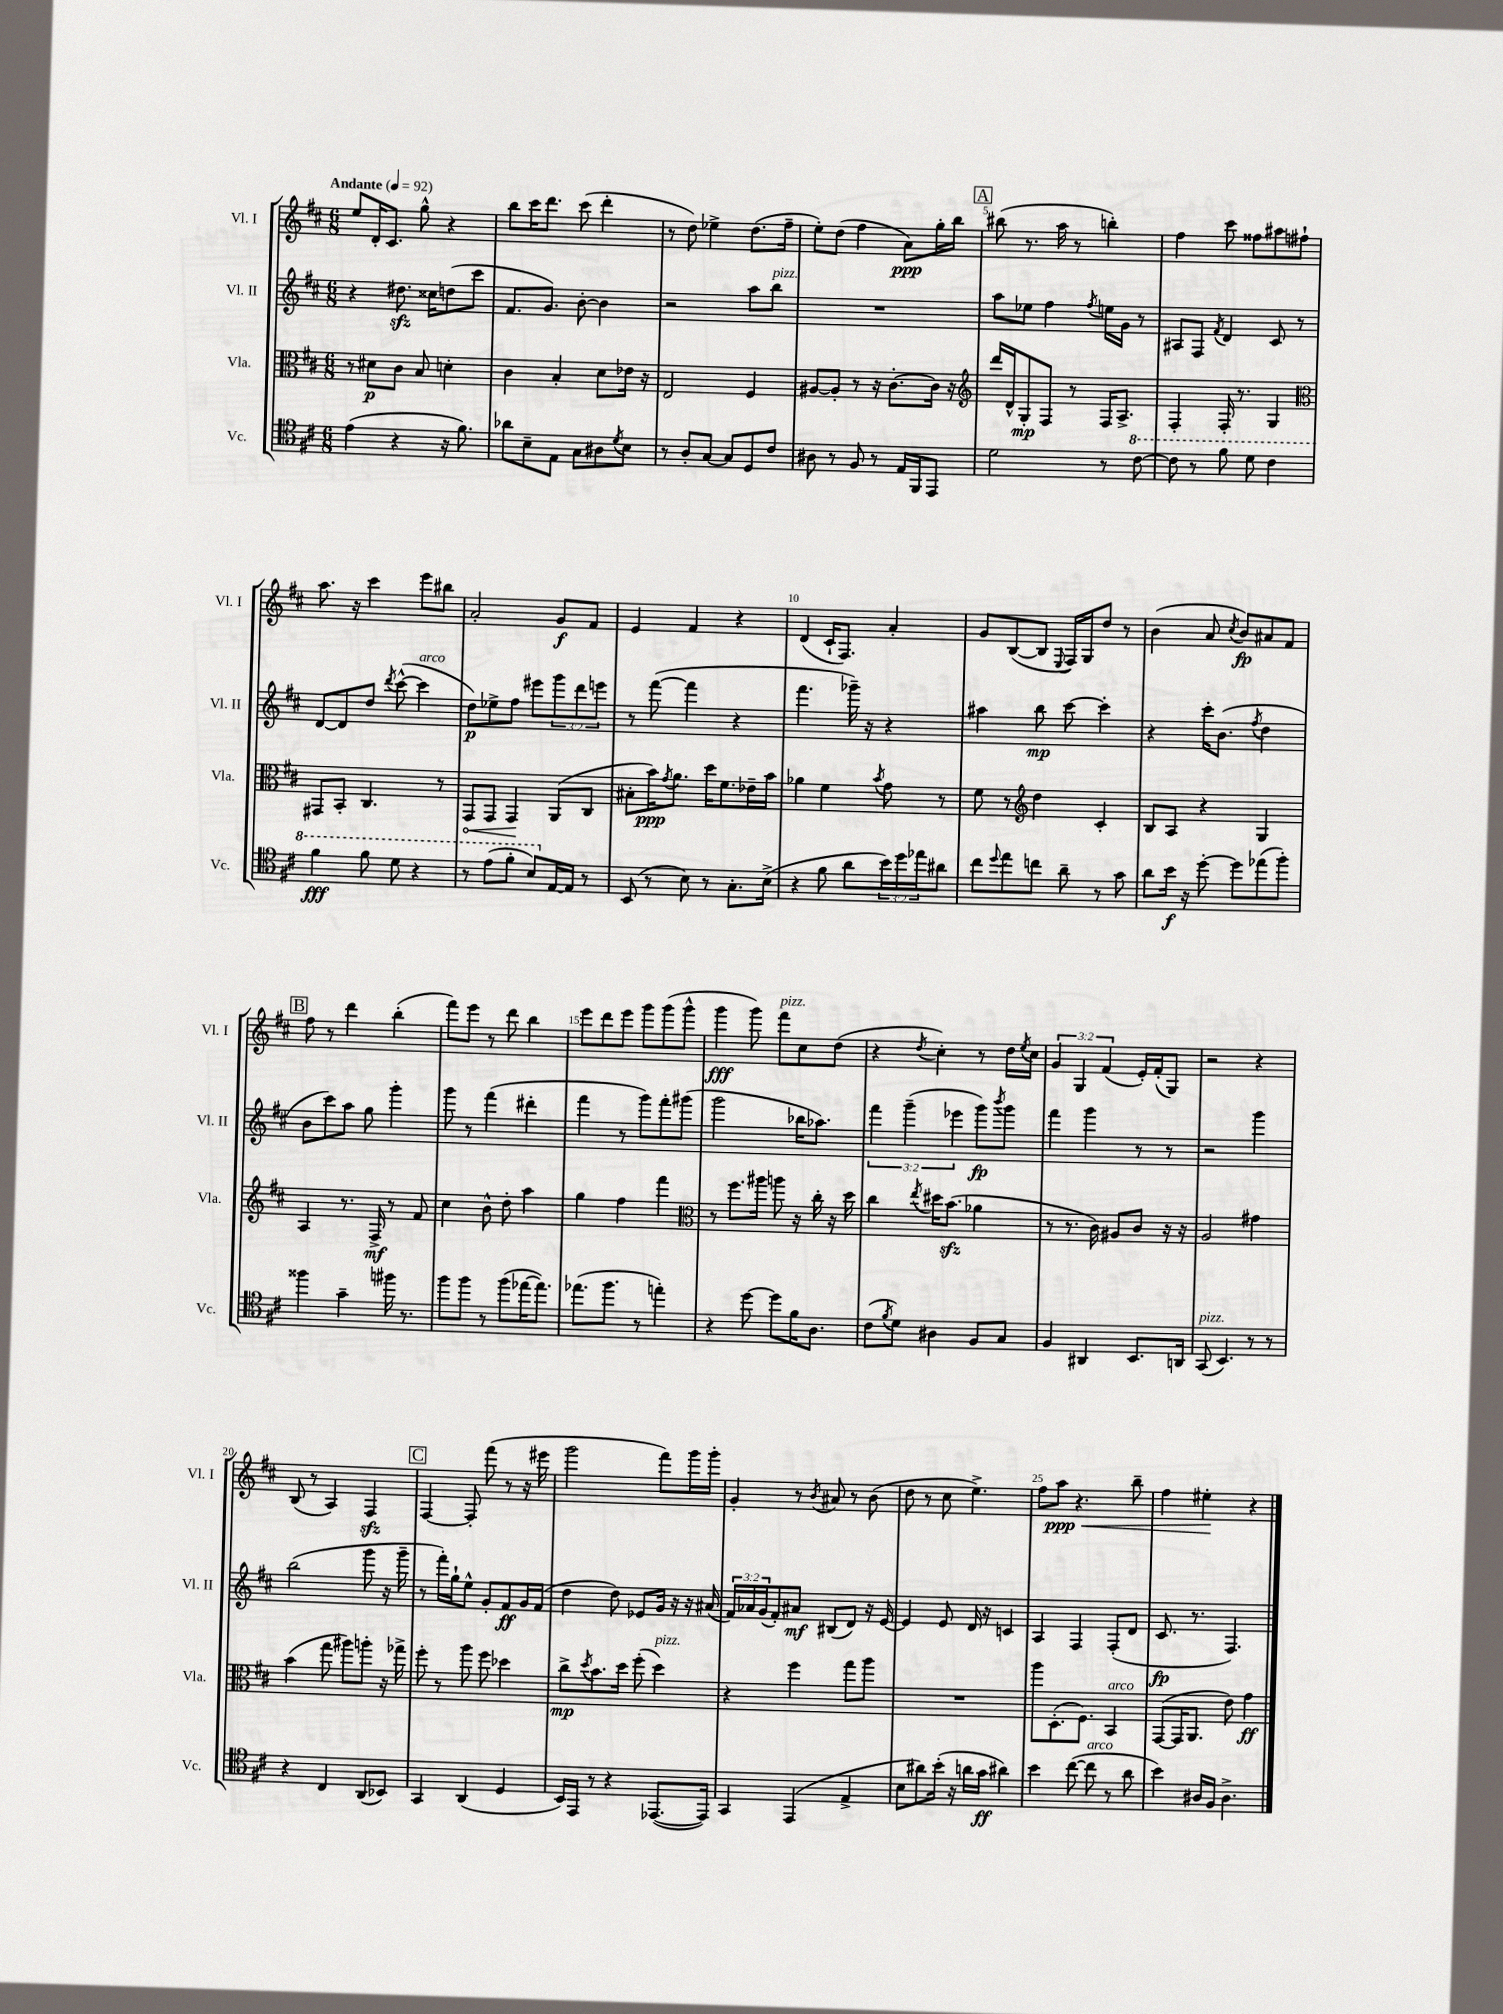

**kern	**kern	**kern	**kern
*staff4	*staff3	*staff2	*staff1
*clefC4	*clefC3	*clefG2	*clefG2
*k[f#c#]	*k[f#c#]	*k[f#c#]	*k[f#c#]
*M6/8	*M6/8	*M6/8	*M6/8
*MM92	*MM92	*MM92	*MM92
(4e	8r	4r	8ee
.	8d#	.	16d'
.	.	.	8.c#
4r	8c#	8.dd#	.
.	8B	.	8gg^^
.	.	16cc##	.
16r	4d'	(8dd	4r
8.f#)	.	.	.
.	.	8ccc#	.
=	=	=	=
8a-	4c#	8.f#	8bb
8B~	.	.	16ccc#
.	.	8.g)	8.ddd
8E	4B'	.	.
8G	.	[8b'	(8ccc#
8A#	8d	4b]	4ddd'
8qd	.	.	.
8B	16e-	.	.
.	16r	.	.
=	=	=	=
8r	2E	2r	8r
8A'	.	.	8dd)
[8G	.	.	4ee-^
8G]	.	.	.
8D	4F#	8aa	(8.dd
8c#	.	8bb	.
.	.	.	16ff#~
=	=	=	=
8A#	[8A#	2.r	8ee')
8r	8A#']	.	(8dd
8F#	8r	.	4ff#
8r	16r	.	.
.	[8.c#'	.	.
16E	.	.	8a)
16FF#	.	.	.
8EE	16c#]	.	16gg'
.	16r	.	16bb
=	=	=	=
*	*clefG2	*	*
2d	16ddd	8aa	(8bb#
.	16d^^	.	.
.	8G'	8ee-	8.r
.	8F#	4ff#	.
.	.	.	16aa
.	8r	.	8r
.	.	8qff#	.
8r	16F#	16ee	4bb')
.	8.A^	16g	.
[8cc#	.	8r	.
=	=	=	=
8cc#]	4F#'	8A#	4ff#
8r	.	8F#	.
.	.	8qf#	.
8ff#	16F#'	4d	8ccc#
.	8.r	.	.
8dd	.	.	8ff##
4cc#	4G	8c#	8aa#
.	.	8r	8ff#`
=	=	=	=
*	*clefC3	*	*
4ff#	8GG#	[8d	8.aa
.	8BB'	8d]	.
.	.	.	16r
8ff#	4.C#	8dd	4ccc#
.	.	8qddd	.
8dd	.	([8ccc#^^	.
4r	.	4ccc#]	8eee
.	8r	.	8bb#
=	=	=	=
8r	8GG	8dd)	2a'
(8ee	8GG	8ee-^	.
8ff#'	4GG	8ff#	.
8b)	.	8eee#	.
[16E	(8AA	12ggg	8g
16E]	.	.	.
.	.	12ddd	.
8r	8C#	.	8f#
.	.	12eee	.
=	=	=	=
(8BB	8B#'	8r	4e
8r	16b)	([8fff#	.
.	8qg	.	.
.	8.a	.	.
8B)	.	4fff#]	4f#
8r	16dd	.	.
.	8.f#	.	.
8.G'	.	4r	4r
.	16e-~	.	.
(16B^	16b	.	.
=	=	=	=
4r	4a-	4.fff#	(4d
8f#	4f#	.	16c#`
.	.	.	8.F#)
8a	.	16ggg-~)	.
.	.	16r	.
.	8qb	.	.
24b)	8g	4r	4a'
24dd	.	.	.
24ee-	.	.	.
8a#	8r	.	.
=	=	=	=
8cc#	8f#	4aa#	8g
8qqdd	.	.	.
8ee	8r	.	([8B
*	*clefG2	*	*
8cc	4dd	8bb	8B]
.	.	.	8qqE
8a~	.	[8ccc#	16F#)
.	.	.	16G
8r	4c#'	4ccc#']	8dd
8g	.	.	8r
=	=	=	=
8a	8B	4r	(4b
16b	8A	.	.
16r	.	.	.
[8dd'	4r	16ccc#'	8a
.	.	(8.b	.
.	.	.	8qcc#
8dd]	.	.	8b)
.	.	8qff#	.
(8ee-	4G	4dd	8a#
8ff#')	.	.	8f#
=	=	=	=
4ff##	4A	8b	8ff#
.	.	8ccc#)	8r
4g~	8.r	8aa	4ddd
.	.	8gg	.
.	16F#^	.	.
16ff#	8r	4ggg'	(4bb'
8.r	.	.	.
.	8f#	.	.
=	=	=	=
8ff#	4cc#	8ggg	8fff#)
8ff#	.	8r	8eee
8r	8b^^	(4fff#	8r
(8ff#	8dd'	.	8ddd
[16ee-	4aa	4ddd#'	4bb
8.ee-])	.	.	.
=	=	=	=
(8.ee-	4gg	4fff#	8eee
.	.	.	8ddd
8.ff#	.	.	.
.	4ff#	8r	8eee
8r	.	8ggg)	8ggg
4ee')	4fff#	8fff#'	(8ggg
.	.	(8ggg#	8ggg^^
=	=	=	=
*	*clefC3	*	*
4r	8r	2ggg	4ggg
.	8.ff#	.	.
[8dd	.	.	8ggg)
.	16aa#	.	.
8dd]	8aa	.	8fff#
16f#	16r	16bb-	8cc#
8.A	16cc#'	8.aa-)	.
.	16r	.	(8dd
.	16dd	.	.
=	=	=	=
(8c#	4cc#	6fff#	4r
8qf#	.	.	.
8d)	.	.	.
.	.	(6ggg~	.
.	8qee	.	8qdd
4A#	16dd#	.	4cc#')
.	(8.b	.	.
.	.	6eee-	.
8F#	4a-	8ggg)	8r
.	.	8qbbb	.
8G	.	8ggg	16dd
.	.	.	8qee
.	.	.	16cc#
=	=	=	=
4F#	8r	4fff#	6g
.	8.r	.	.
.	.	.	6G
4AA#	.	4ggg	.
.	16c#)	.	.
.	.	.	(6f#
.	8A#	.	.
8.BB	8c#	8r	16e')
.	.	.	(16f#'
.	16r	8r	8G)
16AA	16r	.	.
=	=	=	=
(8GG	2A	2r	2r
4.BB)	.	.	.
8r	4g#	4ggg	4r
8r	.	.	.
=	=	=	=
4r	(4b	(2bb	(8B
.	.	.	8r
4C#	8gg	.	4A)
.	8aa#)	.	.
(8AA	8aa'	8ggg	4F#
8BB-)	16r	16r	.
.	16gg-^	16ggg~	.
=	=	=	=
4GG	8ff#'	8r	[4F#
.	8r	16fff#')	.
.	.	16gg`	.
(4AA	8aa	8ee^^	8F#']
.	8ff#	8g'	(8fff#
4D	4dd-	8f#	8r
.	.	16g	16r
.	.	(16f#	16eee#
=	=	=	=
16BB)	8cc#^	4dd	2ggg
16EE	.	.	.
.	8qdd	.	.
8r	8.b	.	.
4r	.	8dd)	.
.	16dd	.	.
.	(8ff#'	8e-	.
([8.EE-	4dd)	16g	8fff#)
.	.	16r	.
.	.	16r	16ggg
16EE-])	.	(16a#	16ggg'
=	=	=	=
4GG	4r	24f#)	4g'
.	.	24a-	.
.	.	(24g	.
.	.	8f#')	.
(4EE	4ff#	8a#	8r
.	.	.	8qb
.	.	(8B#	8a#
4E^	8gg	8d)	8r
.	8aa	16r	(8b
.	.	[16e	.
=	=	=	=
8B	2.r	4e]	8dd
8a#)	.	.	8r
(16b'	.	8e	8cc#
16r	.	.	.
16a	.	16d	4.ee^)
16g	.	16r	.
4a#)	.	4c	.
=	=	=	=
4b	8aa	4A	8ff#
.	(8.D'	.	8aa
([8cc#	.	4F#	4.r
.	8.F#)	.	.
8cc#]	.	.	.
8r	4BB	(8F#'	.
8a	.	8d	8bb~
=	=	=	=
4b)	([8GG	8.c#	4ff#
.	16GG]	.	.
.	8.AA	8.r	.
16A#	.	.	4ee#'
16F#	.	.	.
4.A#^	8e)	4.F#)	.
.	4g	.	4r
==	==	==	==
*-	*-	*-	*-
